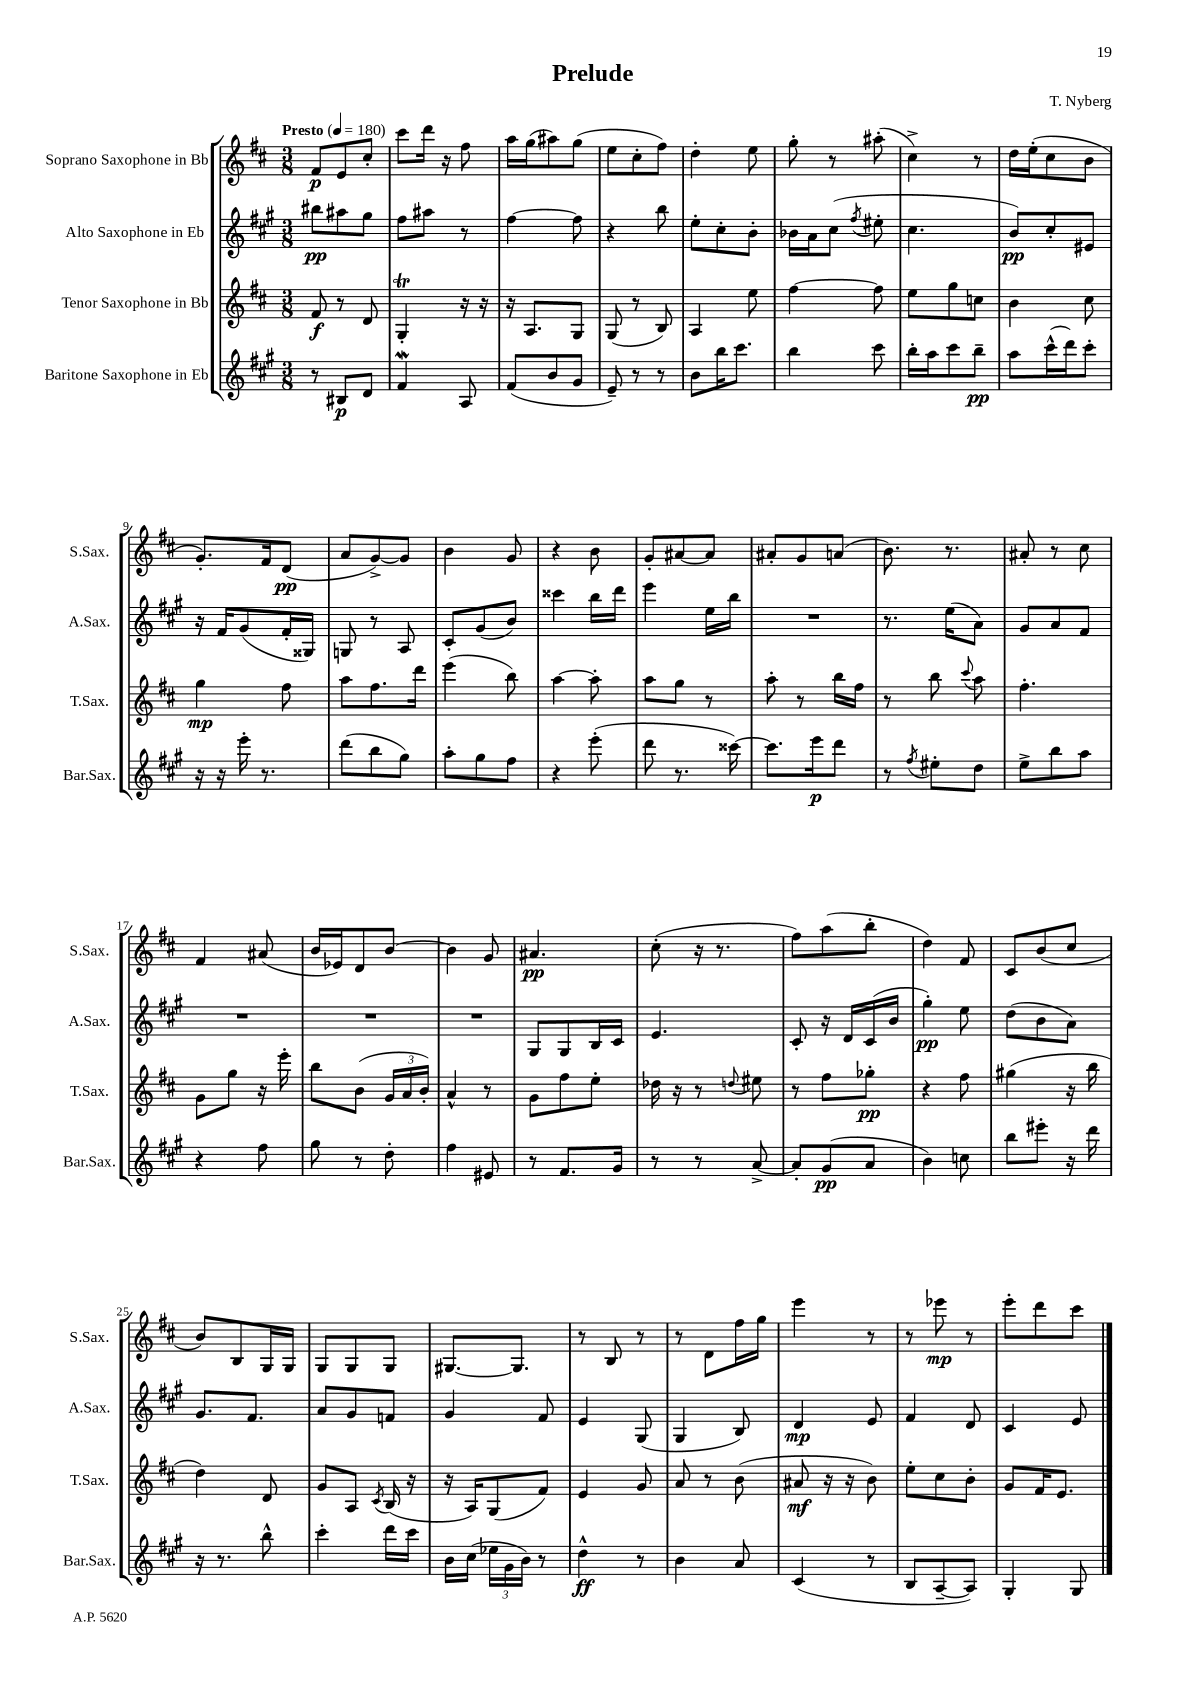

**kern	**kern	**kern	**kern
*staff4	*staff3	*staff2	*staff1
*clefG2	*clefG2	*clefG2	*clefG2
*k[f#c#g#]	*k[f#c#]	*k[f#c#g#]	*k[f#c#]
*M3/8	*M3/8	*M3/8	*M3/8
*MM180	*MM180	*MM180	*MM180
8r	8f#	8bb#	8f#
8B#	8r	8aa#	8e
8d	8d	8gg#	8cc#'
=	=	=	=
4f#	4G'	8ff#	8ccc#
.	.	8aa#	16ddd
.	.	.	16r
8A	16r	8r	8ff#
.	16r	.	.
=	=	=	=
(8f#	16r	[4ff#	16aa
.	8.A	.	(16gg
8b	.	.	8aa#)
8g#	8G	8ff#]	(8gg
=	=	=	=
8e~)	(8G	4r	8ee
8r	8r	.	8cc#'
8r	8B)	8bb	8ff#)
=	=	=	=
8b	4A	8ee'	4dd'
16bb	.	8cc#'	.
8.ccc#	.	.	.
.	8ee	8b'	8ee
=	=	=	=
4bb	[4ff#	16b-	8gg'
.	.	16a	.
.	.	(8cc#	8r
.	.	8qff#	.
8ccc#	8ff#]	8ee#'	(8aa#'
=	=	=	=
16bb'	8ee	4.cc#	4cc#^)
16aa	.	.	.
8ccc#	8gg	.	.
8bb~	8cc	.	8r
=	=	=	=
8aa	4b	8b)	16dd
.	.	.	(16ee'
(16ccc#^^	.	8cc#'	8cc#
16ddd)	.	.	.
8ccc#'	8cc#	8e#	8b
=	=	=	=
16r	4gg	16r	8.g')
16r	.	16f#	.
16eee'	.	(8g#	.
8.r	.	.	16f#
.	8ff#	16f#'	(8d
.	.	16G##)	.
=	=	=	=
(8ddd	8aa	8G	8a
8bb	8.ff#	8r	[8g^)
8gg#)	.	8A	8g]
.	16ddd	.	.
=	=	=	=
8aa'	(4eee	8c#'	4b
8gg#	.	(8g#	.
8ff#	8bb)	8b)	8g
=	=	=	=
4r	[4aa	4ccc##	4r
(8eee'	8aa']	16bb	8b
.	.	16ddd	.
=	=	=	=
8ddd	8aa	4eee	8g'
8.r	8gg	.	[8a#
.	8r	16ee	8a#]
[16ccc##)	.	16bb	.
=	=	=	=
8.ccc##]	8aa'	4.r	8a#'
.	8r	.	8g
16eee	.	.	.
8ddd	16bb	.	(8a
.	16ff#	.	.
=	=	=	=
8r	8r	8.r	8.b)
8qff#	.	.	.
8ee#'	8bb	.	.
.	.	(16ee	8.r
.	8qqccc#	.	.
8dd	8aa	8a)	.
=	=	=	=
8ee^	4.ff#'	8g#	8a#'
8bb	.	8a	8r
8aa	.	8f#	8cc#
=	=	=	=
4r	8g	4.r	4f#
.	8gg	.	.
8ff#	16r	.	(8a#
.	16eee'	.	.
=	=	=	=
8gg#	8bb	4.r	16b
.	.	.	16e-)
8r	(8b	.	8d
8dd'	24g	.	[8b
.	24a	.	.
.	24b')	.	.
=	=	=	=
4ff#	4a^^	4.r	4b]
8e#	8r	.	8g
=	=	=	=
8r	8g	8G#	4.a#
8.f#	8ff#	8G#	.
.	8ee'	16B	.
16g#	.	16c#	.
=	=	=	=
8r	16dd-	4.e	(8cc#'
.	16r	.	.
8r	8r	.	16r
.	.	.	8.r
.	8qqdd	.	.
[8a^	8ee#	.	.
=	=	=	=
8a']	8r	8c#'	8ff#)
(8g#	8ff#	16r	(8aa
.	.	16d	.
8a	8gg-'	(16c#	8bb'
.	.	16b	.
=	=	=	=
4b)	4r	4gg#')	4dd)
8cc	8ff#	8ee	8f#
=	=	=	=
8bb	(4gg#	(8dd	8c#
8eee#'	.	8b	(8b
16r	16r	8a)	8cc#
16ddd	16bb	.	.
=	=	=	=
16r	4dd)	8.g#	8b)
8.r	.	.	.
.	.	.	8B
.	.	8.f#	.
8bb^^	8d	.	16G
.	.	.	16G
=	=	=	=
4ccc#'	8g	8a	8G
.	8A	8g#	8G
.	8qc#	.	.
16ddd	(16B	8f	8G
16ccc#	16r	.	.
=	=	=	=
16b	16r	4g#	[8.G#
(16cc#	16A)	.	.
24ee-	(8G	.	.
24g#	.	.	.
.	.	.	8.G#]
24b)	.	.	.
8r	8f#)	8f#	.
=	=	=	=
4dd^^	4e	4e	8r
.	.	.	8B
8r	8g	(8G#	8r
=	=	=	=
4b	8a	4G#	8r
.	8r	.	8d
8a	(8b	8B)	16ff#
.	.	.	16gg
=	=	=	=
(4c#	8a#	4d	4eee
.	16r	.	.
.	16r	.	.
8r	8b)	8e	8r
=	=	=	=
8B	8ee'	4f#	8r
[8A~	8cc#	.	8eee-
8A])	8b'	8d	8r
=	=	=	=
4G#'	8g	4c#	8eee'
.	16f#	.	8ddd
.	8.e	.	.
8G#	.	8e	8ccc#
==	==	==	==
*-	*-	*-	*-
